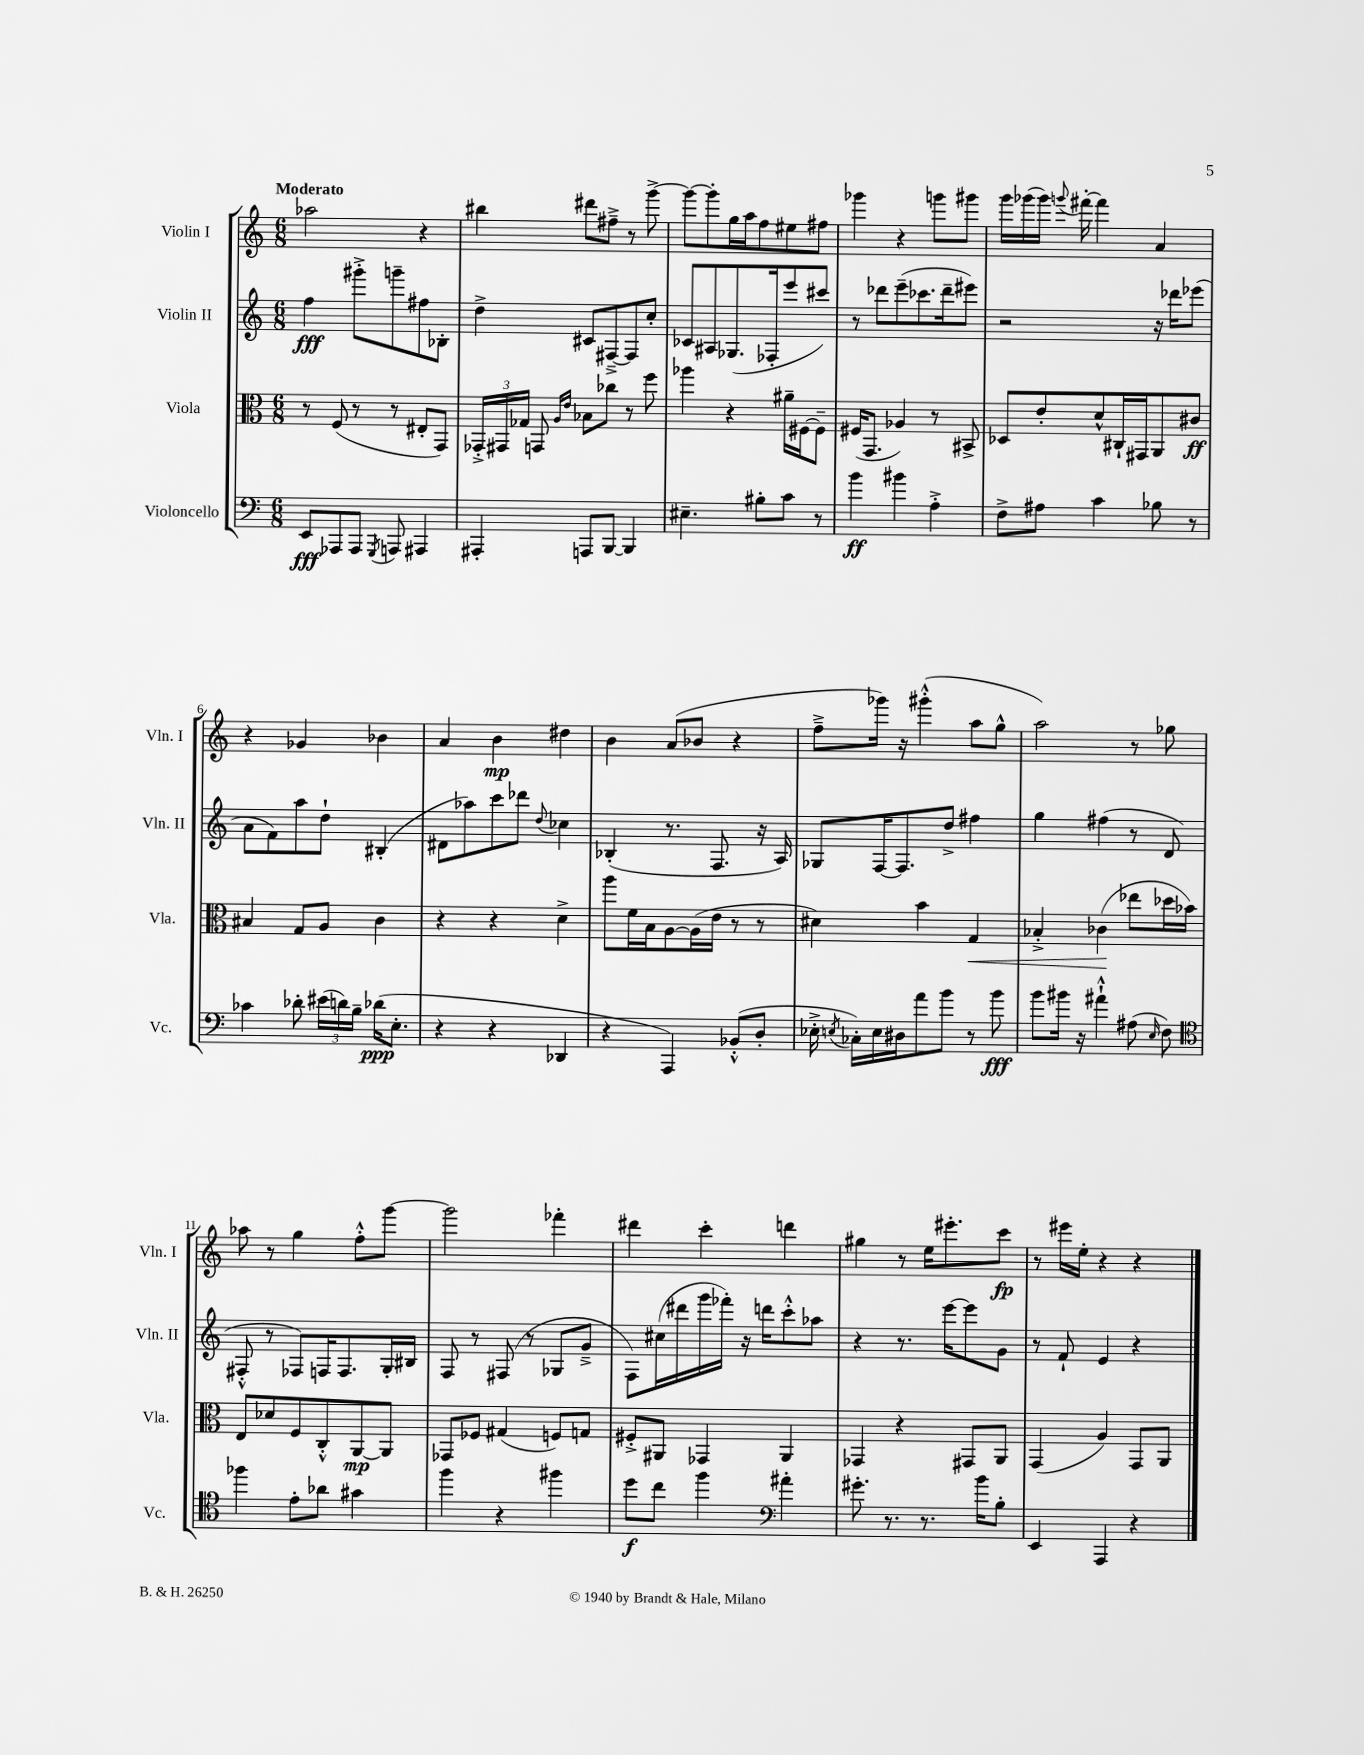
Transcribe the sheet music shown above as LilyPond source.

<<
\new StaffGroup <<
\new Staff = "s0" \with { instrumentName = "Violin I" shortInstrumentName = "Vln. I" } {
    \clef treble \key c \major \numericTimeSignature \time 6/8 \tempo "Moderato"
    \autoBeamOff aes''2 r4 |
    bis''4 dis'''8[ fis''8]---> r8 g'''8~-> |
    g'''8[~ g'''8-. g''16 a''16 f''8 eis''8 fis''8] |
    ges'''4 r4 g'''8[ gis'''8] |
    g'''16[ ges'''16( ges'''16]) \appoggiatura { g'''8 } fis'''16~-. fis'''4 a'4 |
    r4 ges'4 bes'4 |
    a'4 b'4\mp dis''4 |
    b'4 a'8[( bes'8] r4 |
    f''8[---> ges'''16]) r16 gis'''4-.-^( a''8[ g''8]-^ |
    a''2) r8 ges''8 |
    aes''8 r8 g''4 f''8[-.-^ g'''8]~ |
    g'''2 fes'''4-. |
    dis'''4 c'''4-. d'''4 |
    gis''4 r8 e''16[ eis'''8.-. c'''8]\fp |
    r8 eis'''16[ e''16]-. r4 r4 \bar "|." |
}
\new Staff = "s1" \with { instrumentName = "Violin II" shortInstrumentName = "Vln. II" } {
    \clef treble \key c \major \numericTimeSignature \time 6/8
    \autoBeamOff f''4\fff gis'''8[-.-> g'''8-- fis''8 bes8]-. |
    d''4-> cis'8[ fis8~---> fis8 c''8]-. |
    ces'8[ ais8 ges8.( fes16-. e'''8 cis'''8]) |
    r8 des'''8[ e'''8--( ces'''8. des'''16-- eis'''8]) |
    r2 r16 des'''16[ ees'''8]( |
    a'8[ f'8) a''8 d''8]-! bis4-.( |
    dis'8[ aes''8) c'''8 des'''8] \appoggiatura { d''8 } ces''4 |
    bes4-.( r8. f8. r16 a16) |
    ges8[ f16~ f8. d''8]-> fis''4 |
    g''4 fis''4( r8 d'8 |
    fis8-.-^ r8 fes8[) f16 f8. g16-. bis16] |
    f8 r8 fis8( r8 ges8[ g'8]---> |
    f8[) cis''16( dis'''16 g'''16 fes'''16]-.) r16 d'''16[ c'''8-.-^ aes''8] |
    r4 r8. e'''16[~ e'''8 g'8] |
    r8 f'8-! e'4 r4 \bar "|." |
}
\new Staff = "s2" \with { instrumentName = "Viola" shortInstrumentName = "Vla." } {
    \clef alto \key c \major \numericTimeSignature \time 6/8
    \autoBeamOff r8 f8( r8 r8 eis8[-. g,8]) |
    \tuplet 3/2 { ges,16[-.-> gis,16 ges16] } g,8 \grace { a16[ e'16] } bes8[ ces''8] r8 f''8 |
    aes''4 r4 ais'16[-- fis16~ fis8]-- |
    fis16[( g,8.] aes4) r8 bis,8-> |
    des8[ e'8-. d'8-^ cis16-! gis,16 a,8 cis'8]\ff |
    bis4 g8[ a8] c'4 |
    r4 r4 d'4-> |
    a''8[ f'16 b16 a8~ a16( e'16] r8 r8 |
    dis'4) b'4 g4\< |
    bes4-.-> ces'4\!( ees''8[ des''16 bes'16]) |
    e8[ des'8 f8 c8-.-^ a,8~\mp a,8] |
    ges,8[ fes8] gis4( f8[) g8] |
    fis8[-.-> ais,8] ges,4 ais,4 |
    ges,4 r4 gis,8[ a,8] |
    g,4( a4) g,8[ a,8] \bar "|." |
}
\new Staff = "s3" \with { instrumentName = "Violoncello" shortInstrumentName = "Vc." } {
    \clef bass \key c \major \numericTimeSignature \time 6/8
    \autoBeamOff e,8[\fff aes,,8 aes,,8] \acciaccatura { g,,8 } a,,8 ais,,4 |
    ais,,4-. a,,8[ b,,8]~ b,,4 |
    eis4.-- bis8[-. c'8] r8 |
    b'4\ff bis'4 a4-.-> |
    f8[-> ais8] c'4 bes8 r8 |
    ces'4 des'8-. \tuplet 3/2 { eis'16[( d'16) b16]-- } des'16[\ppp( e8.]-. |
    r4 r4 des,4 |
    r4 a,,4) bes,8[-.-^( d8]-. |
    ees16-.-> \acciaccatura { e8 } ces16[-.) e16 dis16 a'8 b'8] r8 b'8\fff |
    b'8[ bis'16] r16 ais'4-!-^ ais8( \grace { e16 } f8) |
    \clef tenor fes''4 e'8[-. aes'8] gis'4 |
    f''4 r4 fis''4 |
    d''8[\f c''8] f''4 \clef bass ais'4-. |
    gis'8.-. r8. r8. b'16[ b8]-. |
    e,4 a,,4 r4 \bar "|." |
}
>>
>>
